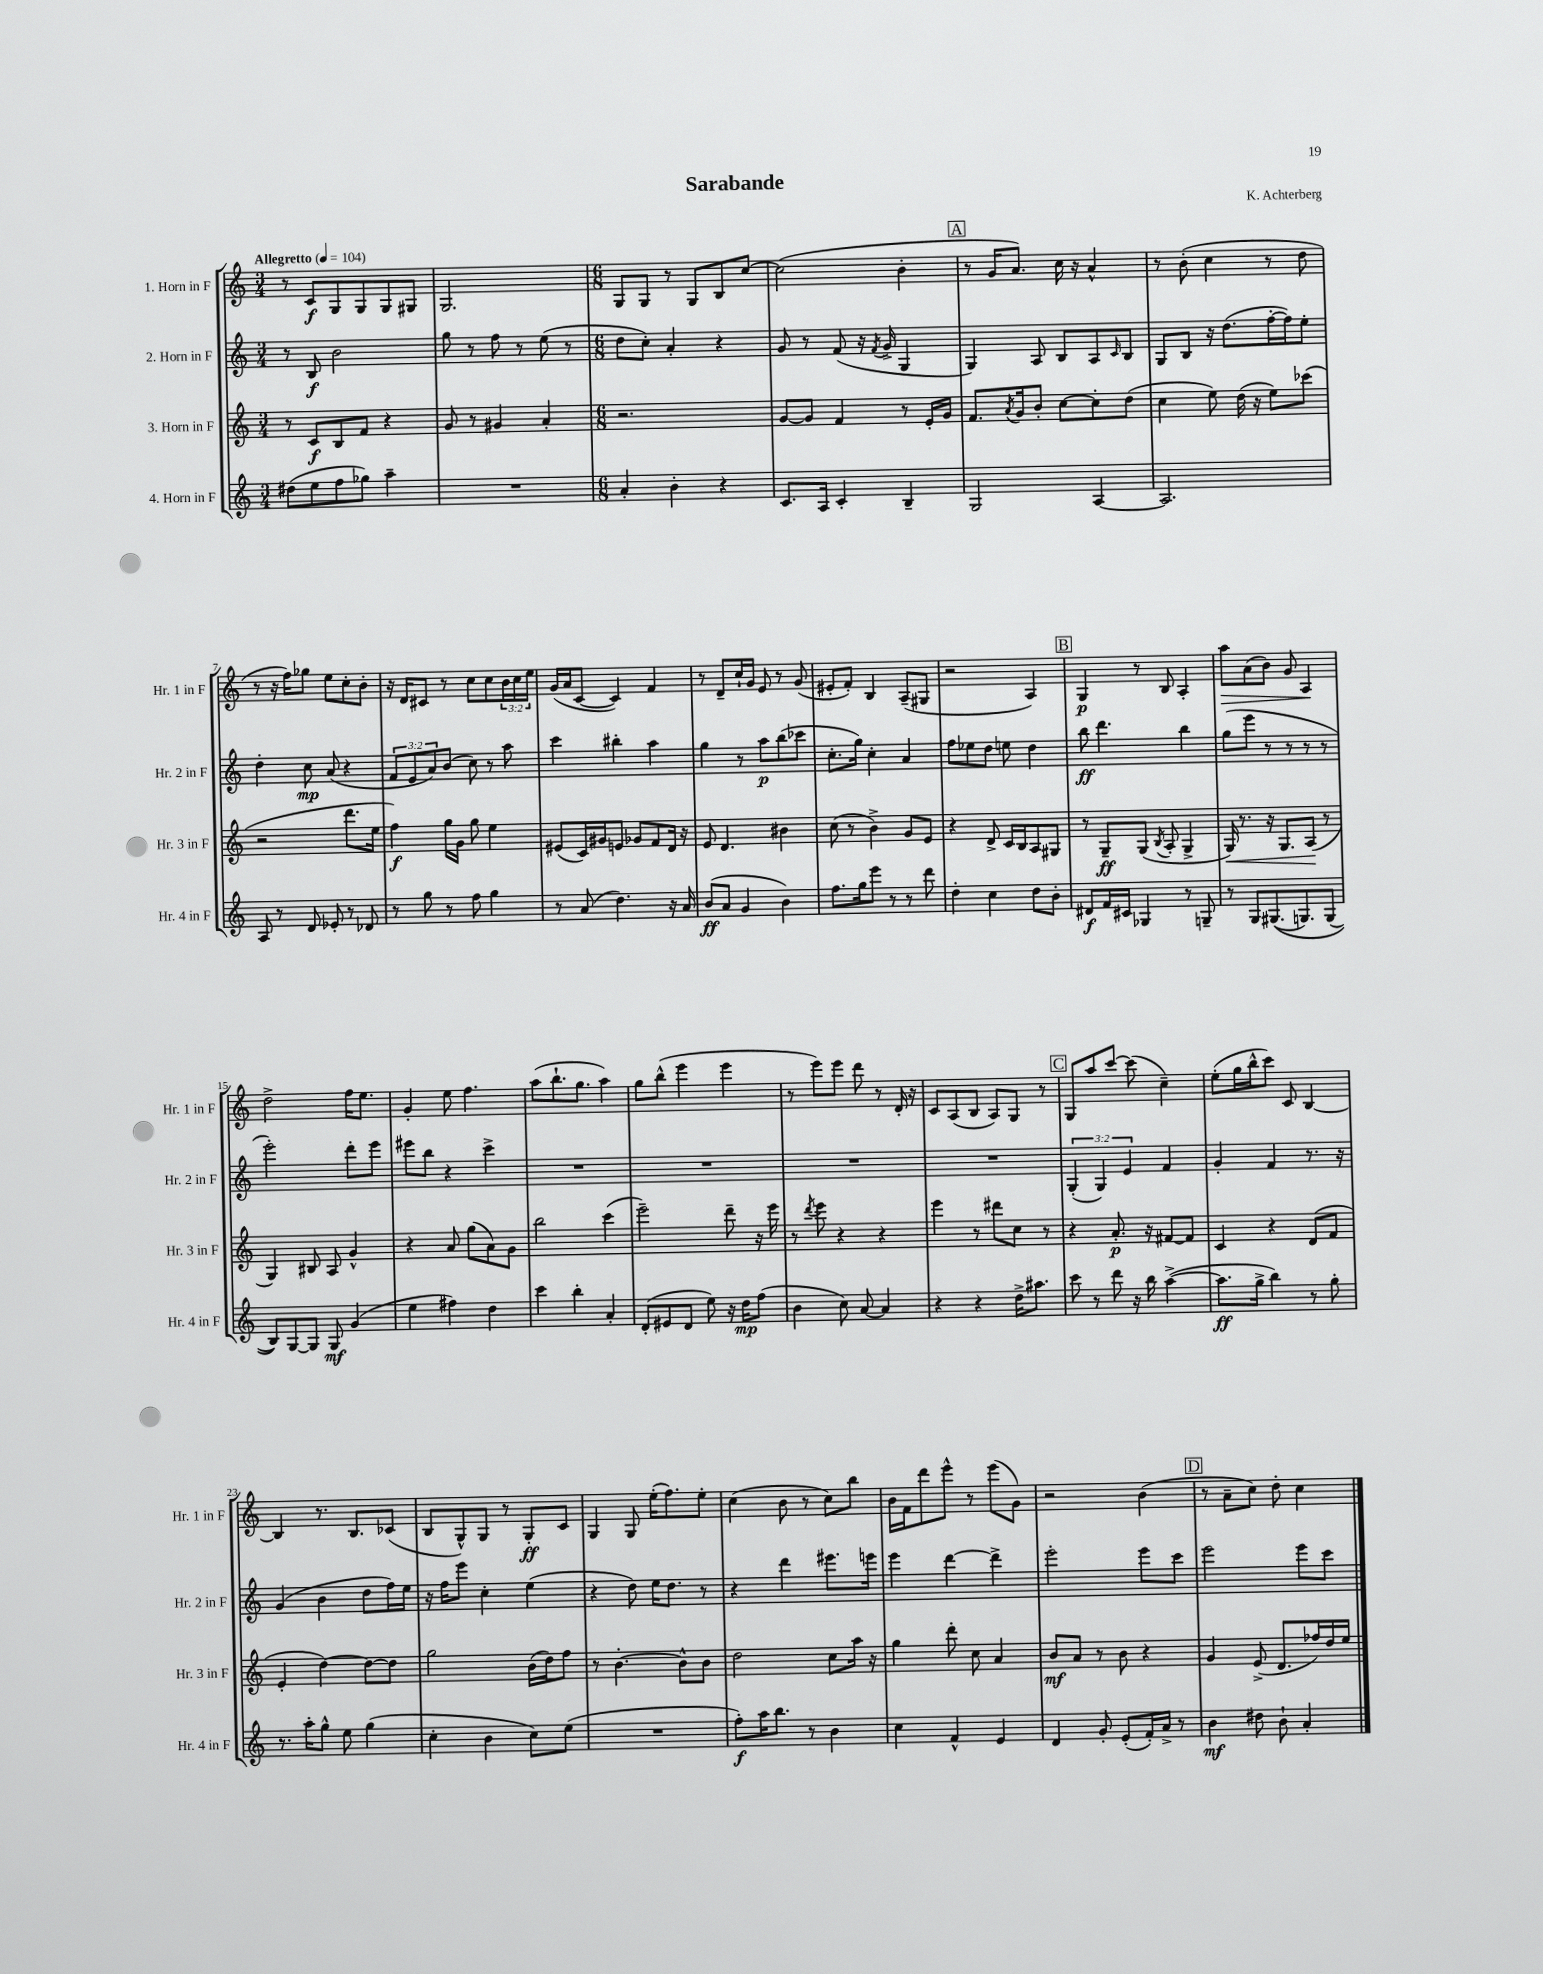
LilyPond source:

\header { title = "Sarabande" composer = "K. Achterberg" }
<<
\new StaffGroup <<
\new Staff = "s0" \with { instrumentName = "1. Horn in F" shortInstrumentName = "Hr. 1 in F" } {
    \clef treble \key c \major \numericTimeSignature \time 3/4 \override Staff.TupletNumber.text = #tuplet-number::calc-fraction-text \tempo "Allegretto" 4 = 104
    r8 c'8\f g8 g8 g8 gis8 |
    g2. |
    \numericTimeSignature \time 6/8 g8 g8 r8 g8 b8 c''8~ |
    c''2( b'4-. |
    \mark \markup { \box "A" } r8 g'16 a'8.) c''16 r16 a'4-^ |
    r8 b'8-.( c''4 r8 d''8 |
    r8 r16 f''16) ges''8 e''8 c''8-. b'8-. |
    r16 d'16 cis'8 r8 c''8 c''8 \tuplet 3/2 { b'16 c''16 e''16 } |
    g'16( a'16 c'8~ c'4) f'4 |
    r8 d'8-- c''16-! g'16 e'8 r8 g'8( |
    eis'8-. f'8-.) b4 a8--( gis8 |
    r2 a4) |
    \mark \markup { \box "B" } g4\p r8 b8 a4-. |
    a''8\> a'8( b'8) g'8 a4\! |
    d''2-> f''16 e''8. |
    g'4-. e''8 f''4. |
    a''8( b''8.-! g''8. a''4) |
    g''8 b''8-^( e'''4 e'''4 |
    r8 e'''8) e'''8 d'''8 r8 d'16-. r16 |
    c'8 a8( b8 a8) g8 r8 |
    \mark \markup { \box "C" } g8 a''8 c'''8~ c'''8( c''4--) |
    e''8-.( g''16 b''16-^ c'''8) c'8 b4~ |
    b4 r8. b8. ces'8( |
    b8 g8-^) g8 r8 g8-.\ff c'8 |
    g4 g8 e''16-.( f''8.) e''8-. |
    c''4( b'8 r8 c''8) b''8 |
    b'16 f'16 d'''8 e'''8-^ r8 e'''8( g'8) |
    r2 b'4( |
    \mark \markup { \box "D" } r8 a'8-- c''8) d''8-. c''4 \bar "|." |
}
\new Staff = "s1" \with { instrumentName = "2. Horn in F" shortInstrumentName = "Hr. 2 in F" } {
    \clef treble \key c \major \numericTimeSignature \time 3/4 \override Staff.TupletNumber.text = #tuplet-number::calc-fraction-text
    r8 b8\f b'2 |
    g''8 r8 f''8 r8 e''8( r8 |
    \numericTimeSignature \time 6/8 d''8 c''8-.) a'4-. r4 |
    g'8 r8 f'8( r16 \acciaccatura { f'8 } g'16-> g4 |
    \mark \markup { \box "A" } g4) a8 b8 a8 \grace { c'16 } b8 |
    g8 b8 r16 d''8.( f''16~-. f''16) e''8-. |
    d''4-. c''8\mp a'8( r4 |
    \tuplet 3/2 { f'8 e'8 a'8) } b'8( c''8) r8 a''8 |
    c'''4 bis''4-. a''4 |
    g''4 r8 a''8\p b''8( ces'''8 |
    c''8.-. g''16) c''4-. a'4 |
    f''8 ees''8 d''8 e''8 d''4 |
    \mark \markup { \box "B" } b''8\ff d'''4. b''4 |
    g''8( e'''8 r8 r8 r8 r8 |
    e'''2-.) d'''8-. e'''8 |
    eis'''8 b''8 r4 c'''4-> |
    R2. |
    R2. |
    R2. |
    R2. |
    \mark \markup { \box "C" } \tuplet 3/2 { g4-.( g4) e'4 } f'4 |
    g'4-. f'4 r8. r16 |
    g'4( b'4 d''8 f''16) e''16 |
    r16 f''16 e'''8 c''4-. e''4( |
    r4 d''8) e''16 d''8. r8 |
    r4 d'''4 eis'''8. e'''16 |
    e'''4 d'''4~ d'''4-> |
    e'''2-. e'''8 c'''8 |
    \mark \markup { \box "D" } e'''2 e'''8 c'''8 \bar "|." |
}
\new Staff = "s2" \with { instrumentName = "3. Horn in F" shortInstrumentName = "Hr. 3 in F" } {
    \clef treble \key c \major \numericTimeSignature \time 3/4
    r8 c'8\f b8 f'8 r4 |
    g'8 r8 gis'4 a'4-. |
    \numericTimeSignature \time 6/8 r2. |
    g'8~ g'8 f'4 r8 e'16-. g'16 |
    \mark \markup { \box "A" } f'8. \acciaccatura { a'8 } g'16 b'8-. c''8~ c''8-. d''8( |
    c''4 e''8) d''16( r16 e''8) ces'''8( |
    r2 d'''8. e''16 |
    f''4\f) g''16 g'16 g''8 e''4 |
    eis'8( c'16) gis'16 e'8 ges'8 f'8 d'16 r16 |
    e'8 d'4. bis'4 |
    c''8( r8 b'4->) g'8 e'8 |
    r4 d'8-> c'16 b16 a8 gis8 |
    \mark \markup { \box "B" } r8 g8--\ff g8( \acciaccatura { b8 } a8-. g4-> |
    g16\<) r8. r16 g8. a8\!( r8 |
    g4) bis8 a8 g'4-^ |
    r4 a'8 g''8( a'8) g'8 |
    b''2 c'''4( |
    e'''2--) d'''8-- r16 e'''16 |
    r8 \acciaccatura { d'''8 } e'''8 r4 r4 |
    e'''4 r8 dis'''8 c''8 r8 |
    \mark \markup { \box "C" } r4 a'8.-.\p r16 fis'8~ fis'8 |
    c'4 r4 d'8( f'8 |
    e'4-. d''4~) d''8~ d''8 |
    g''2 b'16( d''16) f''8 |
    r8 b'4.~-. b'8-^ b'8 |
    d''2 c''8 a''16 r16 |
    g''4 d'''8-. c''8 a'4 |
    b'8\mf a'8 r8 b'8 r4 |
    \mark \markup { \box "D" } g'4 e'8->( d'8. fes''16) d''16 e''16 \bar "|." |
}
\new Staff = "s3" \with { instrumentName = "4. Horn in F" shortInstrumentName = "Hr. 4 in F" } {
    \clef treble \key c \major \numericTimeSignature \time 3/4
    dis''8( e''8 f''8 ges''8) a''4-- |
    R2. |
    \numericTimeSignature \time 6/8 a'4-. b'4-. r4 |
    c'8. a16 c'4-. b4-- |
    \mark \markup { \box "A" } g2 a4~ |
    a2. |
    a8 r8 d'8 ees'8-. r8 des'8 |
    r8 g''8 r8 f''8 g''4 |
    r8 a'8( d''4.) r16 a'16 |
    b'8\ff( a'8 g'4 b'4) |
    f''8. g''16 e'''8 r8 r8 d'''8 |
    d''4-. c''4 d''8 b'8-. |
    \mark \markup { \box "B" } dis'8\f f'16 cis'16 ges4 r8 g8-- |
    r8 g8 gis8.(\( g8.) g8( |
    b8)\) g8~ g8 g8\mf g'4( |
    e''4 fis''4) d''4 |
    c'''4 b''4-. a'4-. |
    d'8-.( eis'8 d'8 e''8) r16 d''16\mp f''8( |
    b'4 c''8) a'8~ a'4 |
    r4 r4 d''16-> ais''8. |
    \mark \markup { \box "C" } c'''8 r8 d'''8 r16 b''16 a''4~->( |
    a''8.\ff g''16-> b''4) r8 g''8-. |
    r8. a''16-. g''8-^ e''8 g''4( |
    c''4-. b'4 c''8) e''8( |
    R2. |
    f''8-.\f) a''16 b''8. r8 b'4 |
    c''4 f'4-^ e'4 |
    d'4 g'8-. e'8-.( f'16-.) a'16-> r8 |
    \mark \markup { \box "D" } b'4\mf dis''8 b'8-! a'4-. \bar "|." |
}
>>
>>
